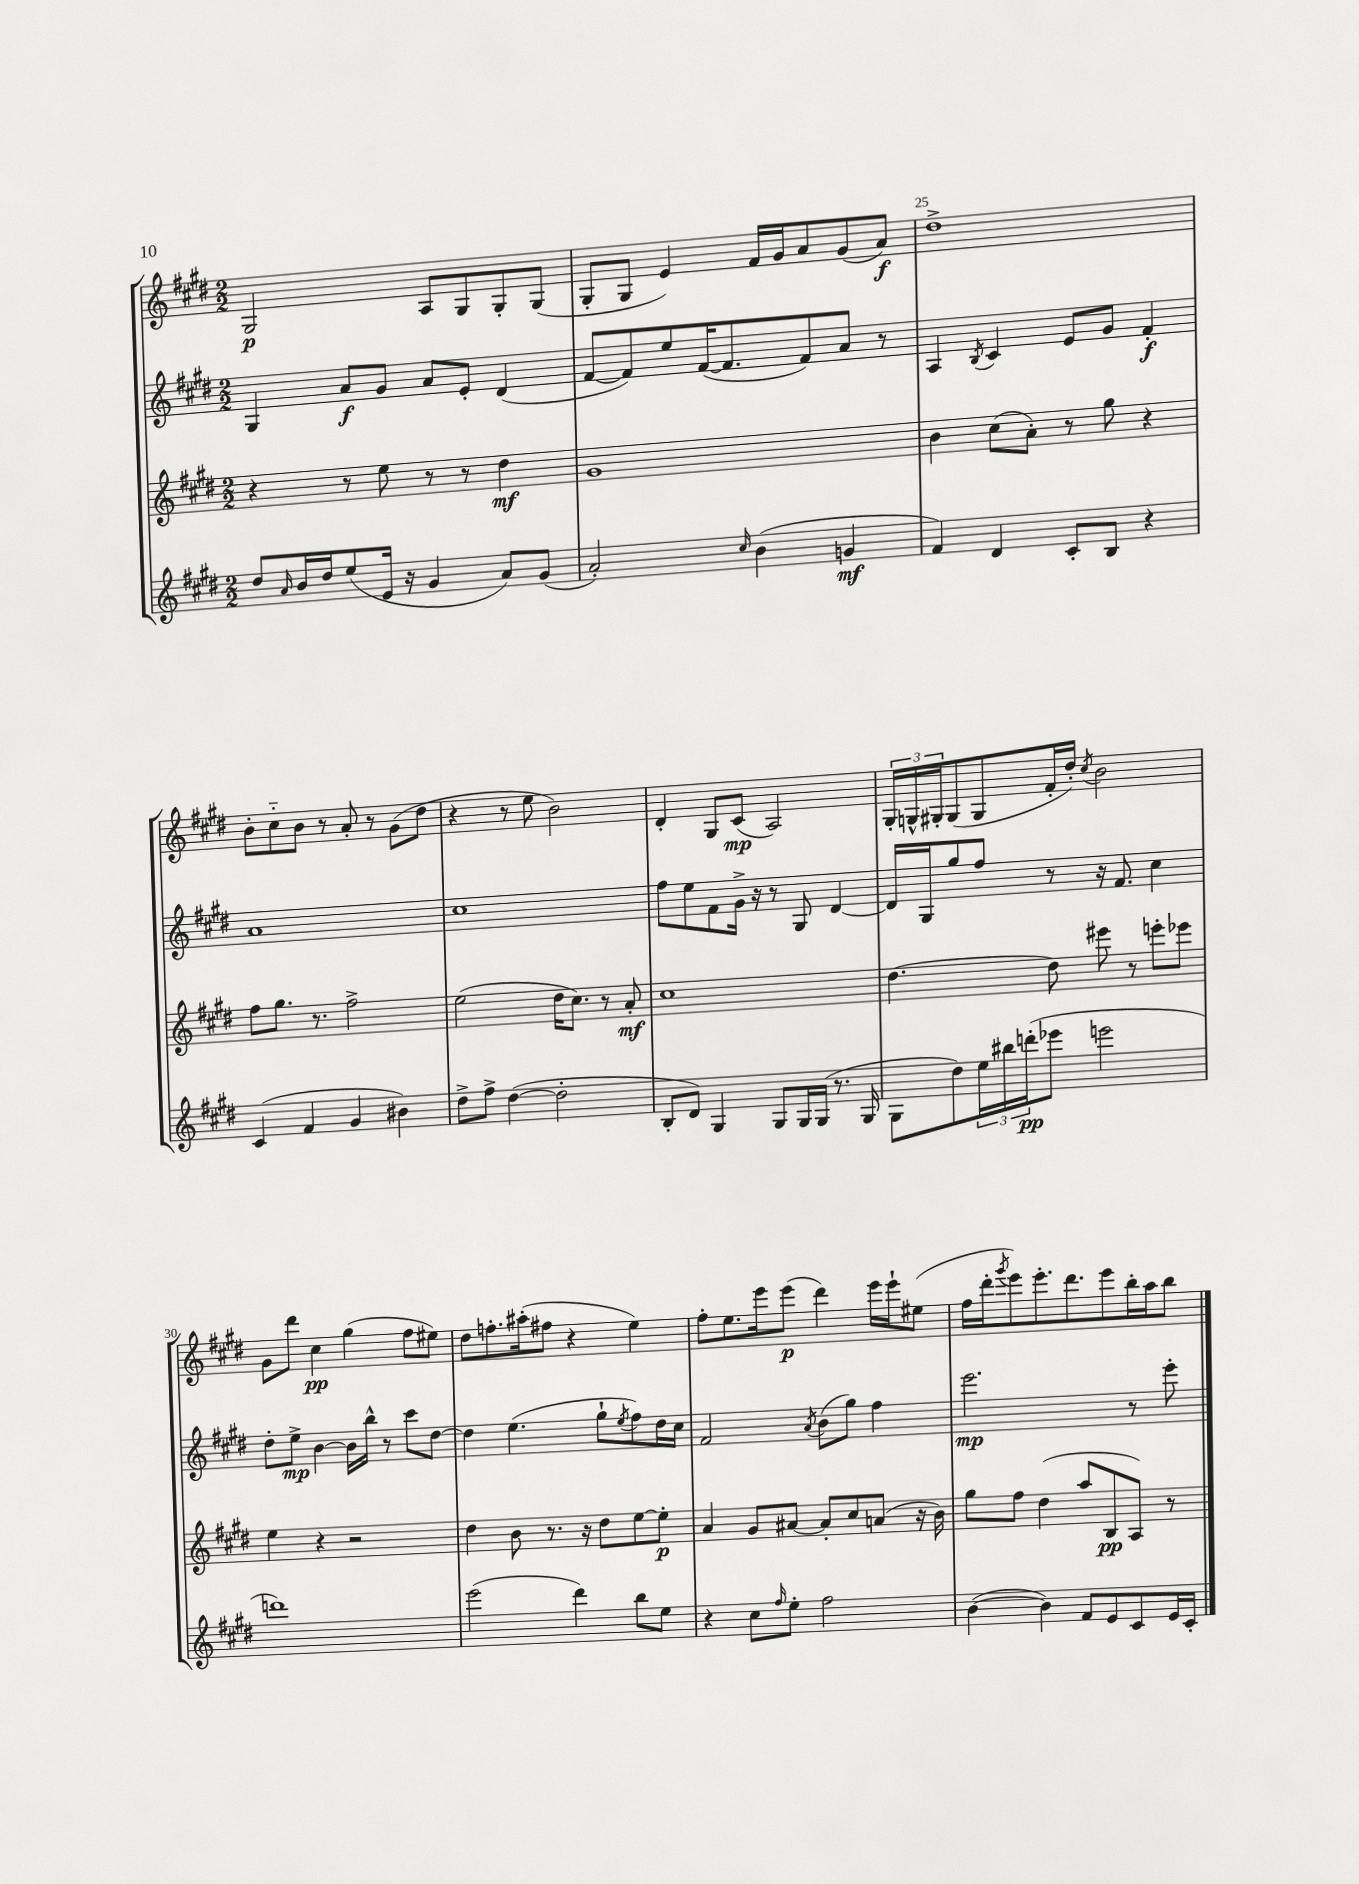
<<
\new StaffGroup <<
\new Staff = "s0" {
    \clef treble \key e \major \numericTimeSignature \time 2/2
    gis2\p a8 gis8 gis8-. gis8( |
    gis8-. gis8 e'4) fis'16 gis'16 a'8 gis'8( a'8\f) |
    dis''1-> |
    b'8-. cis''8-_ b'8 r8 a'8-. r8 gis'8( dis''8 |
    r4 r8 e''8 b'2) |
    dis'4-. gis8 cis'8\mp( a2) |
    \tuplet 3/2 { gis16-. g16-^ gis16-. } gis8( gis8 fis'16-. dis''16-.) \acciaccatura { cis''8 } b'2 |
    gis'8 dis'''8 cis''4\pp gis''4( fis''8 eis''8) |
    dis''8 f''8.-. ais''16-.( fis''8 r4 e''4) |
    fis''8-. e''8. e'''16 e'''8\p( dis'''4) e'''16 e'''16-! eis''8( |
    fis''16 dis'''16-. \acciaccatura { gis'''8 } e'''8) e'''8.-. dis'''8. e'''8 b''16-. a''16 b''8 \bar "|." |
}
\new Staff = "s1" {
    \clef treble \key e \major \numericTimeSignature \time 2/2
    gis4 a'8\f gis'8 a'8 e'8-. dis'4( |
    fis'8~ fis'8) e''8 fis'16~( fis'8. fis'8) a'8 r8 |
    a4 \acciaccatura { b8 } cis'4 e'8 gis'8 fis'4-.\f |
    a'1 |
    cis''1 |
    fis''8 e''8 fis'8 gis'16-> r16 r8 gis8 dis'4~ |
    dis'16 gis16 gis''8 fis''8 r8 r16 fis'8. cis''4 |
    dis''8-. e''8->\mp b'4~ b'16 b''16-^ r8 cis'''8 dis''8~ |
    dis''4 e''4.( gis''8-! \acciaccatura { e''8 } fis''8) dis''16 cis''16 |
    fis'2 \acciaccatura { a'8 } b'8( gis''8) fis''4 |
    e'''2.\mp r8 e'''8-. \bar "|." |
}
\new Staff = "s2" {
    \clef treble \key e \major \numericTimeSignature \time 2/2
    r4 r8 e''8 r8 r8 dis''4\mf |
    gis'1 |
    b'4 cis''8( a'8-.) r8 gis''8 r4 |
    fis''8 gis''8. r8. fis''2-> |
    e''2( dis''16 cis''8.) r8 a'8-.\mf |
    cis''1 |
    dis''4.~ dis''8 eis'''8 r8 e'''8-. ees'''8 |
    e''4 r4 r2 |
    dis''4 b'8 r8. r16 dis''8 e''8~ e''8-.\p |
    a'4 gis'8 ais'8~ ais'8-. cis''8 a'8( r16 b'16) |
    gis''8 fis''8 dis''4( a''8 b8\pp a8) r8 \bar "|." |
}
\new Staff = "s3" {
    \clef treble \key e \major \numericTimeSignature \time 2/2
    dis''8 \grace { a'16 } b'16 dis''16 e''8( e'16 r16 gis'4 a'8) gis'8( |
    a'2-.) \grace { cis''16 } b'4( g'4\mf |
    fis'4) dis'4 cis'8-. b8 r4 |
    cis'4( fis'4 gis'4 bis'4) |
    dis''8-> fis''8-> dis''4~( dis''2-. |
    b8-. dis'8) gis4 gis8 gis16 gis16( r8. gis16 |
    gis8 dis''8) \tuplet 3/2 { e''16 bis''16 d'''16-.\pp( } ees'''8 e'''2 |
    d'''1) |
    e'''2( dis'''4) b''8 e''8 |
    r4 cis''8 \grace { fis''16 } e''8-. fis''2 |
    b'4~( b'4) fis'8 e'8 cis'8 e'16 cis'16-. \bar "|." |
}
>>
>>
\layout { \context { \Score currentBarNumber = #23 \override BarNumber.break-visibility = ##(#f #t #t) barNumberVisibility = #(every-nth-bar-number-visible 5) } }
